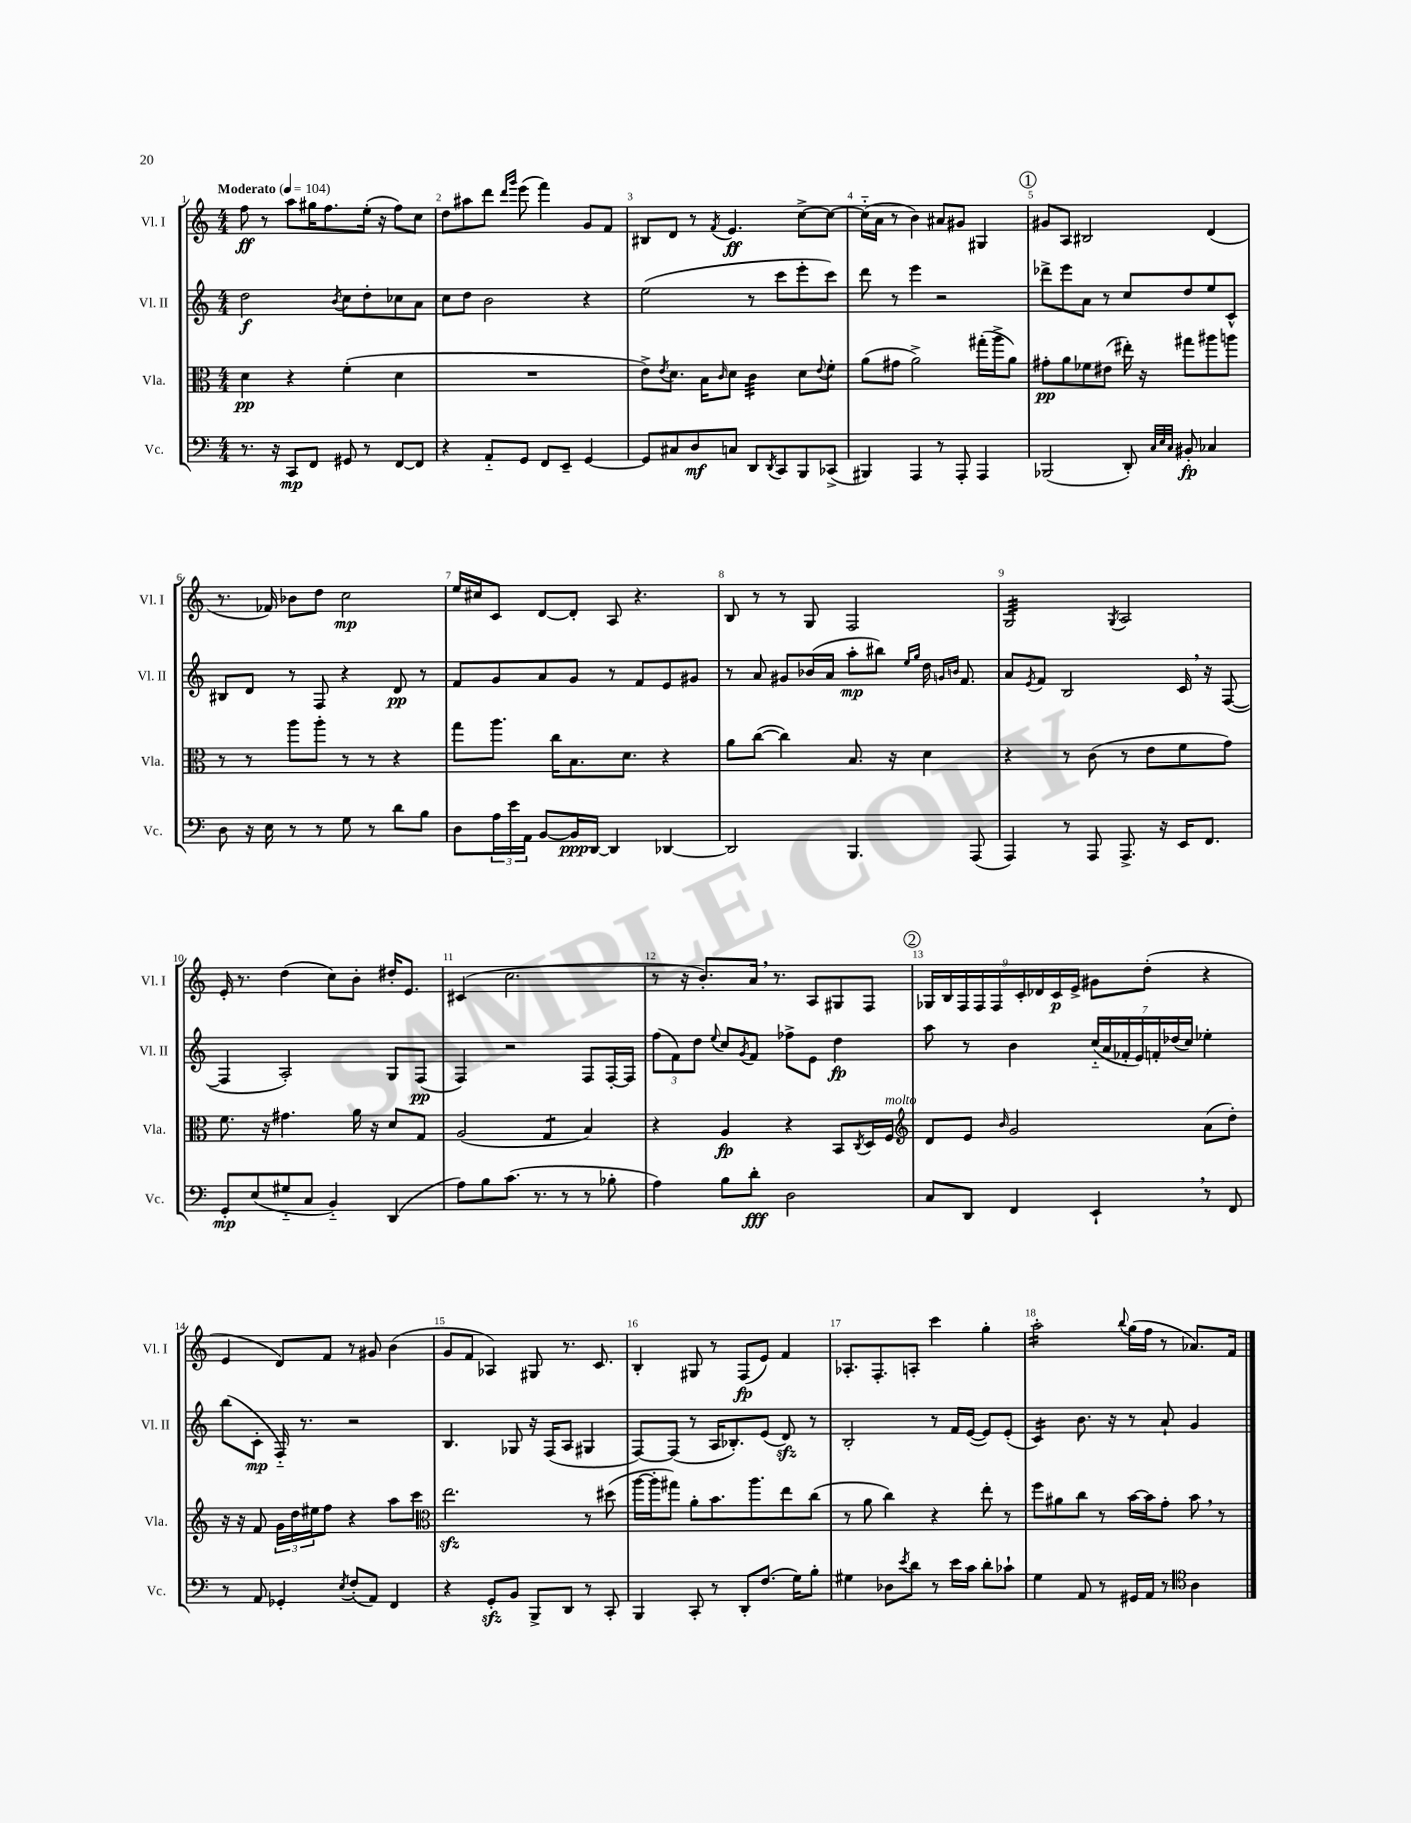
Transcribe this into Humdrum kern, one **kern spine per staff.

**kern	**kern	**kern	**kern
*staff4	*staff3	*staff2	*staff1
*clefF4	*clefC3	*clefG2	*clefG2
*k[]	*k[]	*k[]	*k[]
*M4/4	*M4/4	*M4/4	*M4/4
*MM104	*MM104	*MM104	*MM104
8.r	4d\	2dd\	8ff\
.	.	.	8r
16r	.	.	.
8CC/L	4r	.	8aa\L
8FF/J	.	.	16gg#\K
.	.	.	8.ff\
.	.	8qb/	.
8GG#/	(4f'\	8cc\L	.
8r	.	8dd'\	(16ee'\Jk
.	.	.	16r
[8FF/L	4d\	8cc-\	8ff\L)
8FF/]J	.	8a\J	8cc\J
=	=	=	=
4r	1r	8cc\L	8dd\L
.	.	8dd\J	8aa#\
8AA'~/L	.	2b\	8ddd\J
.	.	.	16qqddd/LL
.	.	.	16qqggg/JJ
8GG/J	.	.	(8eee\
8FF/L	.	.	4fff\)
8EE~/J	.	.	.
[4GG/	.	4r	8g/L
.	.	.	8f/J
=	=	=	=
8GG/]L	8e^\L)	(2ee\	8B#/L
.	8qe/	.	.
8C#/	8.d\J	.	8d/J
8D/	.	.	8r
.	16B\LK	.	.
.	16qqc/	.	8qf/
8C/J	8d\J	.	4.e/
8DD/L	4c\	8r	.
8qDD/	.	.	.
8CC/	.	8ccc\L	.
8BBB/	8d\L	8eee'\	[8cc^\L
.	8qqe/	.	.
(8CC-^/J	8f'\J	8ccc\J)	8cc\_J
=	=	=	=
4BBB#/)	(8a\L	8ddd\	(16cc'~\]LL
.	.	.	16a\JJ
.	8g#\J	8r	8r
4AAA/	2a^\)	4eee\	4b\)
8r	.	2r	8a#/L
8AAA'/	.	.	8g#/J
4AAA/	(16gg#'\LL	.	4G#/
.	16aa^\J	.	.
.	8a\J)	.	.
=	=	=	=
(2BBB-/	8g#'\L	8ddd-^\L	8g#/L
.	8a\	8eee\	8A/J
.	8f-\	8a\J	2B#/
.	(8e#\J	8r	.
8DD'/)	16ee#'\)	8cc/L	.
.	16r	.	.
32qqC/LLL	.	.	.
32qqE/	.	.	.
32qqC/JJJ	.	.	.
8BB#'/	8gg#\L	8dd/	.
4C-/	8aa#\	8ee/	(4d/
.	8aa\J	8c^^/J	.
=	=	=	=
8D\	8r	8B#/L	8.r
16r	8r	8d/J	.
16E\	.	.	16f-/)
8r	8aa\L	8r	8b-\L
8r	8aa'\J	8F/	8dd\J
8G\	8r	4r	2cc\
8r	8r	.	.
8d\L	4r	8d/	.
8B\J	.	8r	.
=	=	=	=
8D\L	8gg\L	8f/L	16ee/LL
.	.	.	16cc#/J
24A\L	8.aa\J	8g/	8c/J
24e\	.	.	.
24AA\JJ	.	.	.
[8BB/L	.	8a/	[8d/L
.	16cc\LK	.	.
16BB/]L	8.B\	8g/J	8d'/]J
[16DD/JJ	.	.	.
4DD/]	.	8r	8A/
.	8.d\J	.	.
.	.	8f/L	4.r
[4DD-/	4r	8e/	.
.	.	8g#/J	.
=	=	=	=
2DD-/]	8a\L	8r	8B/
.	([8cc\J	8a/	8r
.	4cc\])	8g#/L	8r
.	.	(16b-/L	8G/
.	.	16a/JJ	.
4.BBB/	8.B/	8aa'\L	2F/
.	.	8bb#\J)	.
.	16r	.	.
.	.	16qqee/LL	.
.	.	16qqgg/JJ	.
.	4d\	16dd\	.
.	.	16qqg/LL	.
.	.	16qqb/JJ	.
.	.	8.f/	.
(8AAA/	.	.	.
=	=	=	=
4AAA/)	4r	8a/L	2G/
.	.	8qe/	.
.	.	8f/J	.
8r	8r	2B/	.
8AAA/	(8c\	.	.
.	.	.	8qG/
8.AAA^/	8r	.	2A/
.	8e\L	.	.
16r	.	.	.
16EE/LK	8f\	16c/	.
8.FF/J	.	16r	.
.	8g\J)	([8F/	.
=	=	=	=
8GG'/L	8.f\	4F/]	16e'/
.	.	.	8.r
(8E/	.	.	.
.	16r	.	.
8G#'~/	4.g#\	2A'/)	(4dd\
8C/J	.	.	.
4BB'~/)	.	.	8cc\L)
.	16a\	.	8b'\J
.	16r	.	.
(4DD/	8d/L	8G/L	16dd#'/LK
.	.	.	8.e/J
.	8G/J	(8F/J	.
=	=	=	=
8A\L)	(2A/	4F/)	(4c#/
8B\	.	.	.
(8.c\J	.	2r	2.cc\
8.r	.	.	.
.	4G/	.	.
8r	.	.	.
8r	4B/)	8F/L	.
8B-'\	.	[16F'/L	.
.	.	16F/]JJ	.
=	=	=	=
4A\)	4r	(12ff\L	8r
.	.	12f\)	.
.	.	.	16r
.	.	12dd\J	.
.	.	.	8.b'/L)
.	.	8qqee/	.
8B\L	4A/	8cc/L	.
.	.	8qg/	.
8d'\J	.	8f/J	16a/Jk
.	.	.	8.r
2D\	4r	8ff-^\L	.
.	.	8e\J	8A/L
.	8BB/L	4dd\	8G#/
.	8qC/	.	.
.	16D/L	.	8F/J
.	16F/JJ	.	.
=	=	=	=
*	*clefG2	*	*
8C/L	8d/L	8aa\	18G-/LL
.	.	.	18B/
.	.	.	18F/
8DD/J	8e/J	8r	.
.	.	.	18F/
.	.	.	18F/
.	16qqb/	.	.
4FF/	2g/	4b\	.
.	.	.	18c'/
.	.	.	18d-/
.	.	.	18c/
.	.	.	18e^/JJ
4EE`/	.	(28cc'~/LL	8g#\L
.	.	28a/	.
.	.	28f-'/	.
.	.	28e/)	.
.	.	.	(8dd'\J
.	.	28f'/	.
.	.	(28dd-/	.
.	.	28cc/JJ)	.
8r	(8a\L	4ee-'\	4r
8FF/	8dd'\J)	.	.
=	=	=	=
8r	16r	(8bb\L	4e/
.	16r	.	.
8AA/	8f/	8c'\J	.
4GG-'/	24g\LL	16F'~/)	8d/L)
.	24dd\	.	.
.	.	8.r	.
.	24ee#\J	.	.
.	8ff\J	.	8f/J
8qE/	.	.	.
(8F'/L	4r	2r	8r
8AA/J)	.	.	8g#/
4FF/	8aa\L	.	(4b\
.	8ccc\J	.	.
=	=	=	=
*	*clefC3	*	*
4r	2.ee\	4.B/	8g/L
.	.	.	8f/J
8GG'/L	.	.	4A-/)
8BB/J	.	8G-/	.
8BBB^/L	.	16r	8G#/
.	.	(16F/LK	.
8DD/J	.	8A/J	8.r
8r	8r	4G#/	.
.	.	.	8.c/
8CC'/	(8dd#\	.	.
=	=	=	=
4BBB/	[16aa\LL	[8F/L)	4B'/
.	16aa'\]J	.	.
.	8gg#\J)	(8F/]J	.
8CC'/	8a'\L	8r	8G#/
8r	8.b\	16A/LK	8r
.	.	8.B-'/)	.
8DD'/L	.	.	(8F/L
.	8.aa\	.	.
(8.F/J	.	(8e/J	8e/J)
.	8ee\	8d/)	4f/
16G\LK)	.	.	.
8B'\J	(8cc\J	8r	.
=	=	=	=
4G#\	8r	2B'/	8.A-'/L
.	8a\	.	.
.	.	.	8.F'/
8D-\L	4cc\)	.	.
8qe/	.	.	.
8d\J	.	.	8A'/J
8r	4r	8r	4ccc\
16e\LL	.	16f/LL	.
16c\JJ	.	([16e/JJ	.
8d'\L	8ee'\	8e/]L)	4gg'\
8c-`\J	8r	(8e'/J	.
=	=	=	=
4G\	8ff\L	4c/)	2aa'\
.	8a#\	.	.
8AA/	8cc\J	8.b\	.
8r	8r	.	.
.	.	16r	.
.	.	.	8qqbb/
16GG#/LL	[16b\LL	8r	(16gg\LL
16AA/JJ	16b\]J	.	16ff\JJ
8r	8g'\J	8a`/	8r
*clefC4	*	*	*
4A\	8b\	4g/	8.a-/L)
.	8r	.	.
.	.	.	16f/Jk
==	==	==	==
*-	*-	*-	*-
